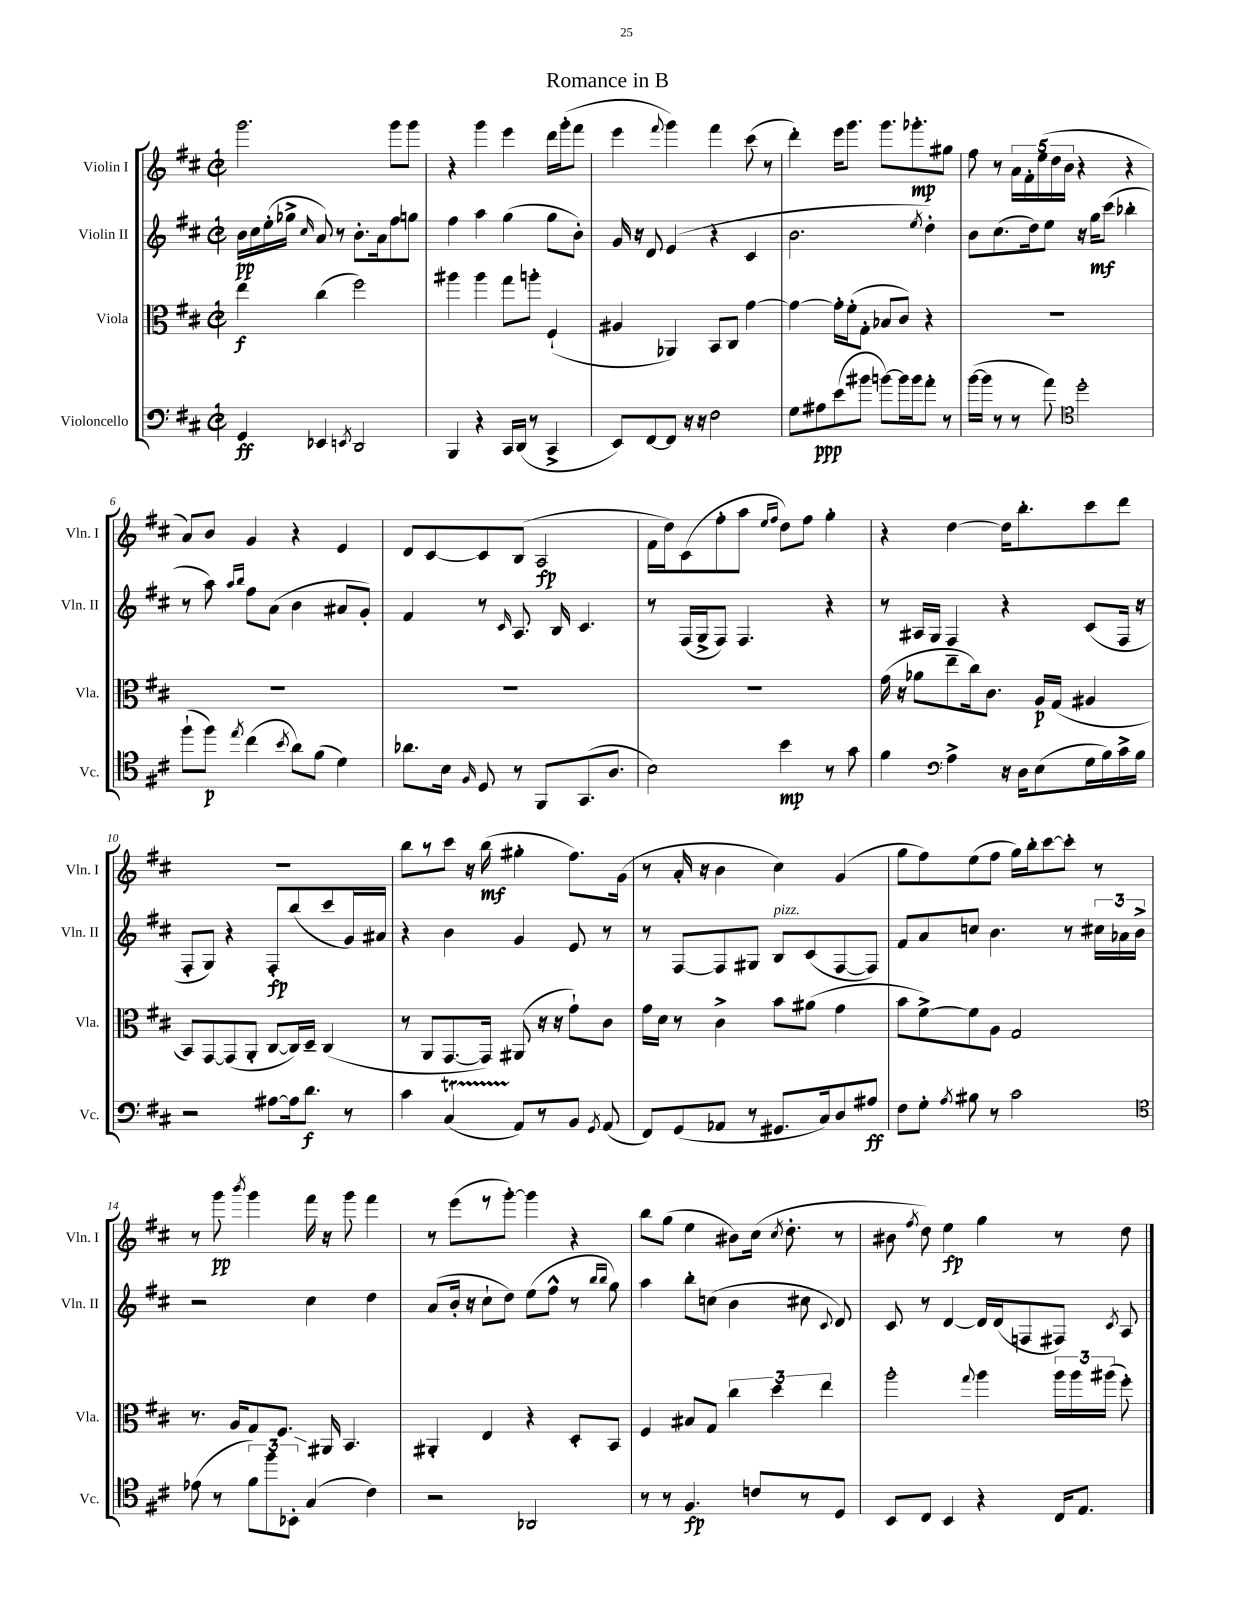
\header { title = "Romance in B" }
<<
\new StaffGroup <<
\new Staff = "s0" \with { instrumentName = "Violin I" shortInstrumentName = "Vln. I" } {
    \clef treble \key d \major \defaultTimeSignature \time 2/2
    \autoBeamOff g'''2. g'''8[ g'''8] |
    r4 g'''4 e'''4 d'''16[ g'''16-.( fis'''8] |
    e'''4 \appoggiatura { fis'''8 } g'''4) fis'''4 cis'''8( r8 |
    d'''4-.) e'''16[ g'''8.] g'''8.[ ges'''8.-.\mp gis''8] |
    fis''8 r8 \tuplet 5/4 { a'16[ fis'16-. e''16( d''16 b'16] } r4 r4 |
    a'8[) b'8] g'4 r4 e'4 |
    d'8[ cis'8~ cis'8 b8]( a2\fp |
    fis'16[ d''16) cis'8( fis''8-. a''8] \grace { e''16[ fis''16] } d''8[) fis''8] g''4-. |
    r4 d''4~ d''16[ b''8.-. cis'''8 d'''8] |
    R1 |
    b''8[ r8 cis'''8] r16 b''16\mf( gis''4-. fis''8.[) g'16]( |
    r8 a'16-. r16 b'4 cis''4) g'4( |
    g''8[ fis''8) e''8( fis''8] g''16[) b''16-. cis'''8~ cis'''8]-. r8 |
    r8 g'''8\pp \acciaccatura { b'''8 } g'''4 fis'''16 r16 g'''8 fis'''4 |
    r8 e'''8[( r8 g'''8]~-.) g'''4 r4 |
    b''8[ g''8]( e''4 bis'8[) cis''16]( \acciaccatura { cis''8 } d''8.-. r8 |
    bis'8 \acciaccatura { fis''8 } d''8) e''4\fp g''4 r8 d''8 \bar "|." |
}
\new Staff = "s1" \with { instrumentName = "Violin II" shortInstrumentName = "Vln. II" } {
    \clef treble \key d \major \defaultTimeSignature \time 2/2
    \autoBeamOff b'16[\pp cis''16 e''16-.( ges''16]-> \grace { cis''16 } a'8) r8 b'8.[-. a'16 fis''8 g''8] |
    fis''4 a''4 g''4( g''8[ b'8]-.) |
    g'16 r16 d'8 e'4( r4 cis'4 |
    b'2. \acciaccatura { e''8 } d''4-.) |
    b'8[ cis''8.( d''16) e''8] r16 g''16[\mf cis'''8]( bes''4-. |
    r8 a''8) \grace { a''16[ b''16] } fis''8[ a'8]( b'4 ais'8[ g'8]-.) |
    fis'4 r8 \grace { cis'16 } a8. b16 cis'4. |
    r8 fis16[( g16-> fis8]) fis4. r4 |
    r8 ais16[ g16] fis4 r4 cis'8[( fis16] r16 |
    fis8[-. g8]) r4 fis8[-.\fp b''8( cis'''8 g'16) ais'16] |
    r4 b'4 g'4 e'8 r8 |
    r8 fis8[~ fis8 gis8] b8[^\markup { \italic "pizz." } cis'8( fis8~ fis8]) |
    fis'8[ a'8 c''8] b'4. r8 \tuplet 3/2 { cis''16[ aes'16 b'16]-> } |
    r2 cis''4 d''4 |
    a'8[( b'16]-. r16 cis''8[-! d''8]) e''8[( fis''8]-^ r8 \grace { b''16[ b''16] } g''8) |
    a''4 b''8[-. c''8]( b'4 cis''8 \appoggiatura { cis'8 } d'8) |
    cis'8 r8 d'4~ d'16[ d'16( f8 fis8]) \acciaccatura { cis'8 } a8 \bar "|." |
}
\new Staff = "s2" \with { instrumentName = "Viola" shortInstrumentName = "Vla." } {
    \clef alto \key d \major \defaultTimeSignature \time 2/2
    \autoBeamOff e''4\f cis''4( fis''2) |
    ais''4 ais''4 g''8[ a''8]-. fis4-!( |
    ais4 aes,4) b,8[ cis8] g'4~ |
    g'4~ g'16[-. fis'16-.( g8]-. bes8[ cis'8]) r4 |
    R1 |
    R1 |
    R1 |
    R1 |
    g'16( r16 aes'8[ e''8-- cis''16) cis'8.] a16[\p g16]( ais4 |
    b,8[) g,8~ g,8( a,8]-. cis8[~ cis16) d16]-- cis4( |
    r8 a,8[ g,8.~ g,16]) ais,8( r16 r16 g'8[-!) cis'8] |
    g'16[ d'16] r8 cis'4-> b'8[ ais'8]( g'4 |
    b'8[ fis'8~->) fis'8 a8] g2 |
    r8. a16[ g8 fis8.]\glissando ais,16 b,4. |
    ais,4-. e4 r4 d8[-. b,8] |
    fis4 bis8[ g8] \tuplet 3/2 { cis''4 d''4 e''4 } |
    a''2-. \appoggiatura { g''8 } a''4 \tuplet 3/2 { a''16[ a''16 ais''16]( } fis''8-.) \bar "|." |
}
\new Staff = "s3" \with { instrumentName = "Violoncello" shortInstrumentName = "Vc." } {
    \clef bass \key d \major \defaultTimeSignature \time 2/2
    \autoBeamOff g,4\ff ees,4 \acciaccatura { e,8 } d,2 |
    b,,4 r4 cis,16[ d,16]( r8 cis,4-> |
    e,8[) fis,8~ fis,8] r16 r16 fis2 |
    g8[ ais8\ppp e'8( bis'8] b'8[~) b'16 b'16 a'8]-. r8 |
    b'16[~( b'16] r8 r8 a'8) \clef tenor d''2-. |
    fis''8[-!( fis''8]\p) \acciaccatura { e''8 } cis''4( \acciaccatura { b'8 } a'8[) fis'8]( d'4) |
    aes'8.[ b16] \grace { fis16 } d8 r8 fis,8[ g,8.( a8.] |
    b2) b'4\mp r8 g'8 |
    fis'4 \clef bass a4-> r16 d16[ e8( g16 b16) cis'16-> b16] |
    r2 ais8[~ ais16 d'8.]\f r8 |
    cis'4 cis4\startTrillSpan( a,8[\stopTrillSpan) r8 b,8] \acciaccatura { g,8 } a,8( |
    fis,8[) g,8( aes,8] r8 gis,8.[ cis16) d8 ais8]\ff |
    fis8[ g8]-. \acciaccatura { a8 } bis8 r8 cis'2 |
    \clef tenor ees'8( r8 \tuplet 3/2 { fis'8[) fis''8 bes,8]-. } g4( cis'4) |
    r2 aes,2 |
    r8 r8 fis4.\fp c'8[ r8 d8] |
    b,8[ cis8] b,4 r4 cis16[ e8.] \bar "|." |
}
>>
>>
